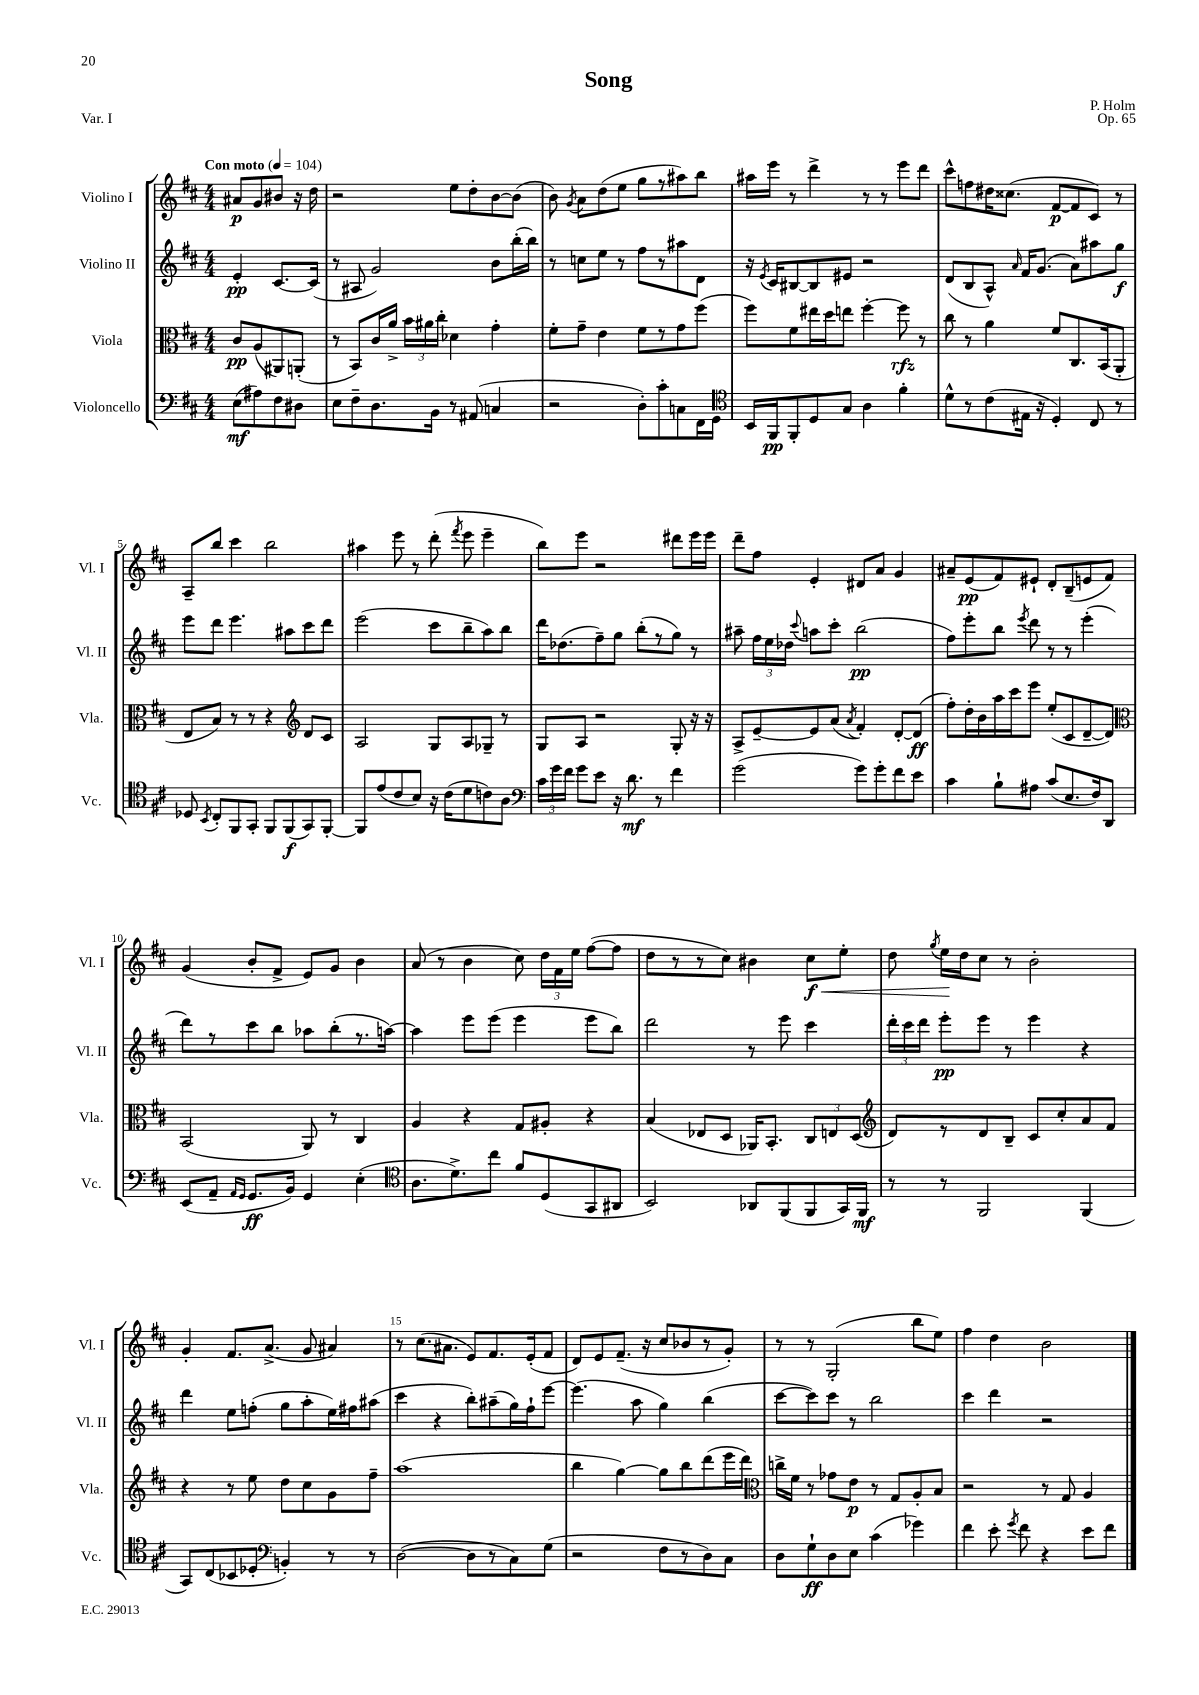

**kern	**kern	**kern	**kern
*staff4	*staff3	*staff2	*staff1
*clefF4	*clefC3	*clefG2	*clefG2
*k[f#c#]	*k[f#c#]	*k[f#c#]	*k[f#c#]
*M4/4	*M4/4	*M4/4	*M4/4
*MM104	*MM104	*MM104	*MM104
(8E	8c#	4e'	8a#
8A#)	(8A	.	8g
8F#	8AA#)	[8.c#	8b#
8D#	(8AA'	.	16r
.	.	(16c#]	16dd
=	=	=	=
8E	8r	8r	2r
8F#~	8BB)	8A#	.
8.D	16c#	2g)	.
.	16a^	.	.
.	24b	.	.
.	24a#	.	.
16BB	.	.	.
.	24cc#'	.	.
8r	4d-	.	8ee
(8AA#	.	.	8dd'
4C	4g'	8b	[8b
.	.	(16bb'	(8b]
.	.	16bb)	.
=	=	=	=
2r	8f#'	8r	8b)
.	.	.	8qg
.	8g~	8cc	8a
.	4e	8ee	(8dd
.	.	8r	8ee
8D')	8f#	8ff#	8gg
8c#'	8r	8r	8r
8C	8g	8aa#	8aa#)
16FF#	(8ff#	8d	8bb
16GG	.	.	.
=	=	=	=
*clefC4	*	*	*
16BB	8ff#)	16r	16aa#
.	.	8qe	.
16FF#	.	16c#	16eee
8FF#'	8f#	[8B#	8r
8D	16ee#	8B#]	4ddd^
.	16dd	.	.
8G	8ee	8e#	.
4A	[4ff#'	2r	8r
.	.	.	8r
4f#'	8ff#]	.	8eee
.	8r	.	8ddd
=	=	=	=
8d^^	8cc#	(8d	8ccc#^^
8r	8r	8B	8ff
(8c#	4a	8A^^)	16dd#
.	.	.	(8.cc##
.	.	16qqa	.
16E#	.	16f#	.
16r	.	(8.g	.
4D')	8f#	.	[8f#
.	8.C#	8a)	8f#]
8C#	.	8aa#	8c#)
.	(16BB	.	.
8r	8AA'	8gg	8r
=	=	=	=
8D-	8E	8eee	8A~
8qBB	.	.	.
8C#'	8B)	8ddd	8bb
8FF#	8r	4.eee	4ccc#
8GG'	8r	.	.
8FF#	4r	.	2bb
(8FF#	.	8aa#	.
*	*clefG2	*	*
8GG)	8d	8ccc#	.
[8FF#'	8c#	8ddd	.
=	=	=	=
8FF#]	2A	(2eee	4aa#
(8e	.	.	.
8c#	.	.	8eee
8B)	.	.	8r
16r	8G	8ccc#	(8ddd'
(16c#	.	.	.
.	.	.	8qfff#
8d	8A	8bb~	8eee
8c)	8G-~	8aa)	4eee~
8A	8r	8bb	.
=	=	=	=
*clefF4	*	*	*
24c#	8G	16ddd	8bb)
24g	.	.	.
.	.	(8.dd-	.
24f#	.	.	.
8g	8A	.	8eee
8e	2r	8ff#~)	2r
16r	.	8gg	.
8.d	.	.	.
.	.	(8bb'	.
8r	.	8r	.
4f#	8G'	8gg)	8ddd#
.	16r	8r	16eee
.	16r	.	16eee
=	=	=	=
(2g	8A^	8aa#~	8ddd~
.	[8e~	24ff#	8ff#
.	.	24ee	.
.	.	24dd-	.
.	.	8qqccc#	.
.	8e]	8aa	4e'
.	(8a	8ccc#'	.
.	8qa	.	.
8g)	4f#')	(2bb	8d#
8g'	.	.	8a
8f#	[8d'	.	4g
8e	(8d]	.	.
=	=	=	=
4c#	8ff#')	8ff#)	8a#~
.	16dd'	8eee'	(8e
.	16b	.	.
8B`	16aa	8bb	8f#)
.	16ccc#	.	.
.	.	8qeee	.
8A#	8eee	8ddd	8e#`
(8c#	(8ee'	8r	8d'
8.E	8c#	8r	(8B~
.	[8d~	(4eee'	8e
16F#)	.	.	.
8DD	8d])	.	8f#)
=	=	=	=
*	*clefC3	*	*
(8EE	(2BB	8ddd)	(4g
8AA~	.	8r	.
16qqAA	.	.	.
16qqGG	.	.	.
8.GG	.	8ccc#	8b'
.	.	8bb	8f#^
16BB)	.	.	.
4GG	8AA)	8aa-	8e)
.	8r	(8bb'	8g
(4E'	4C#	8.r	4b
.	.	[16aa)	.
=	=	=	=
*clefC4	*	*	*
8.A	4A	4aa]	(8a
.	.	.	8r
8.d^)	.	.	.
.	4r	8eee	4b
8cc#	.	(8eee	.
8f#	8G	4eee	8cc#)
(8D	8A#'	.	24dd
.	.	.	24f#
.	.	.	24ee
8GG	4r	8eee	([8ff#
8AA#	.	8bb)	8ff#]
=	=	=	=
2BB)	(4B	2ddd	8dd
.	.	.	8r
.	8E-	.	8r
.	8D	.	8cc#)
8AA-	16AA-)	8r	4b#
.	8.BB'	.	.
(8FF#	.	8eee	.
8FF#	12C#	4ccc#	8cc#
.	12E	.	.
16GG)	.	.	8ee'
.	(12D	.	.
16FF#	.	.	.
=	=	=	=
*	*clefG2	*	*
8r	8d)	24ddd'	8dd
.	.	24ccc#	.
.	.	24ddd	.
.	.	.	8qgg
8r	8r	8eee'	16ee
.	.	.	16dd
2FF#	8d	8eee	8cc#
.	8B~	8r	8r
.	8c#	4eee	2b'
.	8cc#'	.	.
(4FF#	8a	4r	.
.	8f#	.	.
=	=	=	=
8GG)	4r	4ddd	4g'
(8C#	.	.	.
8BB-	8r	8ee	8.f#
8D-'	8ee	(8ff'	.
.	.	.	(8.a^
*clefF4	*	*	*
4BB')	8dd	8gg	.
.	8cc#	8aa'	8g
8r	8g	16ee)	4a#)
.	.	16ff#	.
8r	8ff#~	(8aa#	.
=	=	=	=
([2D	(1aa	4ccc#	8r
.	.	.	(8.cc#
.	.	4r	.
.	.	.	8.a#
8D]	.	8bb')	8e)
8r	.	(8aa#~	8.f#
8C#)	.	16gg)	.
.	.	16ff#`	(16e'
(8G	.	[8eee	8f#
=	=	=	=
2r	4bb	(4.eee]	8d)
.	.	.	8e
.	[4gg)	.	(8.f#~
.	.	8aa	.
.	.	.	16r
8F#	8gg]	4gg)	8cc#
8r	8bb	.	8b-
8D)	(8ddd	(4bb	8r
8C#	16eee	.	8g')
.	16ddd)	.	.
=	=	=	=
*	*clefC3	*	*
8D	16cc^	[8ccc#	8r
.	16f#	.	.
8G`	8r	8ccc#])	8r
8D	8g-	8ccc#	(2G'
8E	8e	8r	.
(4c#	8r	2bb	.
.	8G	.	.
4g-)	8A'	.	8bb
.	8B	.	8ee)
=	=	=	=
4f#	2r	4ccc#	4ff#
8e'	.	4ddd	4dd
8qg	.	.	.
8f#	.	.	.
4r	8r	2r	2b
.	8G	.	.
8e	4A	.	.
8f#	.	.	.
==	==	==	==
*-	*-	*-	*-
